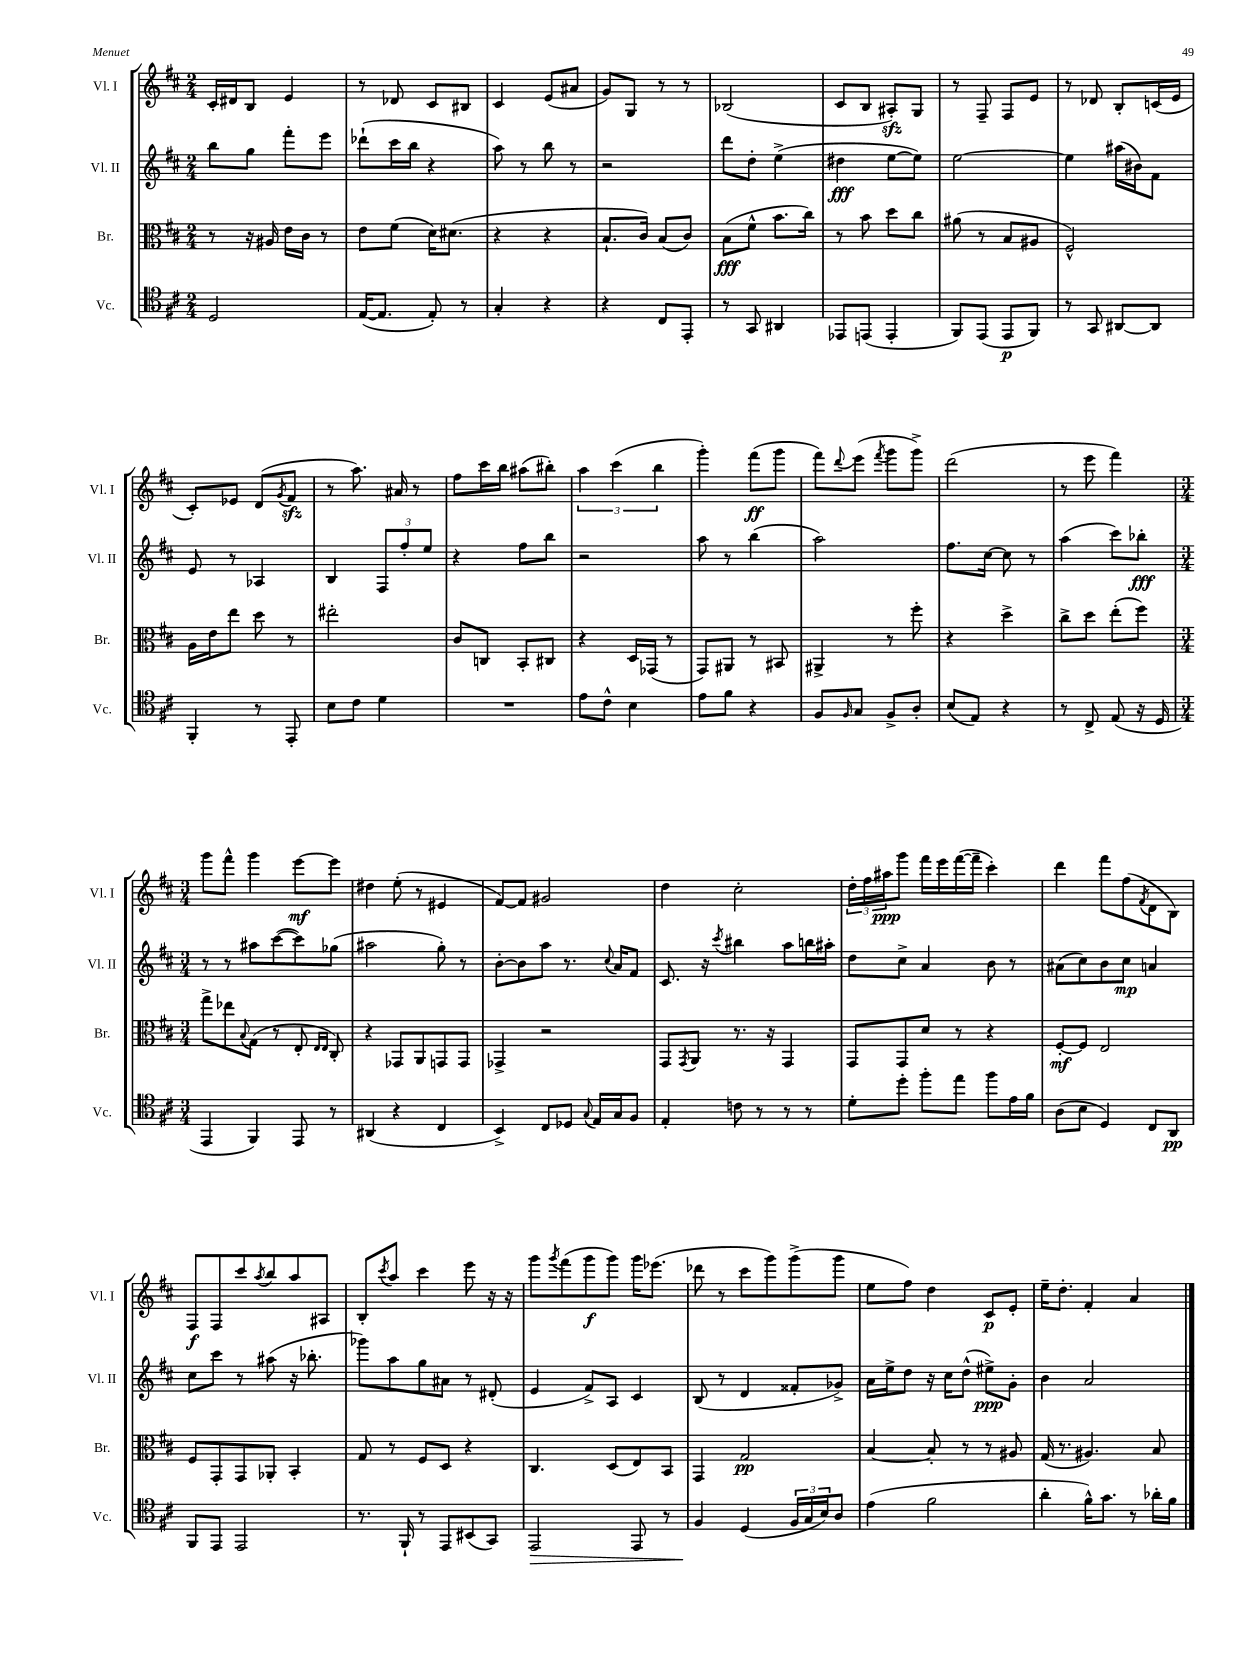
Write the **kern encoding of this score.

**kern	**dynam	**kern	**dynam	**kern	**dynam	**kern	**dynam
*part4	*part4	*part3	*part3	*part2	*part2	*part1	*part1
*staff4	*staff4	*staff3	*staff3	*staff2	*staff2	*staff1	*staff1
*I"Vc.	*	*I"Br.	*	*I"Vl. II	*	*I"Vl. I	*
*I'Vc.	*	*I'Br.	*	*I'Vl. II	*	*I'Vl. I	*
*clefC4	*	*clefC3	*	*clefG2	*	*clefG2	*
*k[f#c#]	*	*k[f#c#]	*	*k[f#c#]	*	*k[f#c#]	*
*M2/4	*	*M2/4	*	*M2/4	*	*M2/4	*
=43	=43	=43	=43	=43	=43	=43	=43
2D/	.	8r	.	8bb\L	.	16c#'/LL	.
.	.	.	.	.	.	16d#X/J	.
.	.	16r	.	8gg\J	.	8B/J	.
.	.	16A#X/	.	.	.	.	.
.	.	16e\LL	.	8fff#'\L	.	4e/	.
.	.	16c#\JJ	.	.	.	.	.
.	.	8r	.	8eee\J	.	.	.
=44	=44	=44	=44	=44	=44	=44	=44
([16E/KL	.	8e\L	.	(8ddd-X`\L	.	8r	.
8.E/J]	.	.	.	.	.	.	.
.	.	(8f#\J	.	16ccc#\L	.	8d-X/	.
.	.	.	.	16bb\JJ	.	.	.
8E'/)	.	16d\KL)	.	4r	.	8c#/L	.
.	.	(8.d#X\J	.	.	.	.	.
8r	.	.	.	.	.	8B#X/J	.
=45	=45	=45	=45	=45	=45	=45	=45
4G'/	.	4r	.	8aa\)	.	4c#/	.
.	.	.	.	8r	.	.	.
4r	.	4r	.	8bb\	.	(8e/L	.
.	.	.	.	8r	.	8a#X/J	.
=46	=46	=46	=46	=46	=46	=46	=46
4r	.	8.B`/L	.	2r	.	8g/L)	.
.	.	.	.	.	.	8G/J	.
.	.	16c#/Jk)	.	.	.	.	.
8C#/L	.	(8B/L	.	.	.	8r	.
8EE'/J	.	8c#/J)	.	.	.	8r	.
=47	=47	=47	=47	=47	=47	=47	=47
8r	.	(8B\L	fff	8ddd\L	.	(2B-X/	.
8GG/	.	8f#^^\J	.	8dd'\J	.	.	.
4AA#X/	.	8.b\L	.	(4ee^\	.	.	.
.	.	16cc#\Jk)	.	.	.	.	.
=48	=48	=48	=48	=48	=48	=48	=48
8EE-X/L	.	8r	.	4dd#X\	fff	8c#/L	.
(8EEn/J	.	8b\	.	.	.	8B/J	.
4EE'/	.	8dd\L	.	[8ee\L	.	8A#Xzz'/L)	.
.	.	8cc#\J	.	8ee\J])	.	8G/J	.
=49	=49	=49	=49	=49	=49	=49	=49
8FF#/L)	.	(8a#X\	.	[2ee\	.	8r	.
(8EE/J	.	8r	.	.	.	8F#~/	.
8EE/L	p	8B/L	.	.	.	8F#/L	.
8FF#/J)	.	8A#X/J	.	.	.	8e/J	.
=50	=50	=50	=50	=50	=50	=50	=50
8r	.	2F#^^/)	.	4ee\]	.	8r	.
8GG/	.	.	.	.	.	8d-X/	.
[8AA#X/L	.	.	.	(16aa#X\LL	.	8B'/L	.
.	.	.	.	16b#X\J)	.	.	.
8AA#/J]	.	.	.	8f#\J	.	(16cn/L	.
.	.	.	.	.	.	16e/JJ	.
!!LO:LB:g=z
=51	=51	=51	=51	=51	=51	=51	=51
4FF#'/	.	16A\LL	.	8e/	.	8c#'/L)	.
.	.	16e\J	.	.	.	.	.
.	.	8ee\J	.	8r	.	8e-X/J	.
8r	.	8dd\	.	4A-X/	.	(8d/L	.
.	.	.	.	.	.	8qg/	.
8EE'/	.	8r	.	.	.	8f#zz/J	.
=52	=52	=52	=52	=52	=52	=52	=52
8B\L	.	2ee#X'\	.	4B/	.	8r	.
8c#\J	.	.	.	.	.	8.aa\)	.
4d\	.	.	.	12F#/L	.	.	.
.	.	.	.	.	.	16a#X/	.
.	.	.	.	12ff#'/	.	.	.
.	.	.	.	.	.	8r	.
.	.	.	.	12ee/J	.	.	.
=53	=53	=53	=53	=53	=53	=53	=53
2r	.	8c#/L	.	4r	.	8ff#\L	.
.	.	8Cn/J	.	.	.	16ccc#\L	.
.	.	.	.	.	.	16bb\JJ	.
.	.	8BB'/L	.	8ff#\L	.	(8aa#X\L	.
.	.	8C#X/J	.	8bb\J	.	8bb#X'\J)	.
=54	=54	=54	=54	=54	=54	=54	=54
8e\L	.	4r	.	2r	.	6aa\	.
8c#^^\J	.	.	.	.	.	.	.
.	.	.	.	.	.	(6ccc#\	.
4B\	.	16D/LL	.	.	.	.	.
.	.	(16GG-X/JJ	.	.	.	.	.
.	.	.	.	.	.	6bb\	.
.	.	8r	.	.	.	.	.
=55	=55	=55	=55	=55	=55	=55	=55
8e\L	.	8GG/L)	.	8aa\	.	4ggg'\)	.
8f#\J	.	8AA#X/J	.	8r	.	.	.
4r	.	8r	.	(4bb\	.	(8fff#\L	ff
.	.	8BB#X/	.	.	.	8ggg\J	.
=56	=56	=56	=56	=56	=56	=56	=56
8F#/L	.	4AA#X^/	.	2aa\)	.	8fff#\L)	.
16qqF#/	.	.	.	.	.	8qqddd/	.
8G/J	.	.	.	.	.	(8eee\J	.
.	.	.	.	.	.	8qfff#/	.
8F#^/L	.	8r	.	.	.	8ggg\L	.
8A'/J	.	8ff#'\	.	.	.	8ggg^\J)	.
=57	=57	=57	=57	=57	=57	=57	=57
(8B/L	.	4r	.	8.ff#\L	.	(2ddd\	.
8E/J)	.	.	.	.	.	.	.
.	.	.	.	[16cc#\Jk	.	.	.
4r	.	4dd^\	.	8cc#\]	.	.	.
.	.	.	.	8r	.	.	.
=58	=58	=58	=58	=58	=58	=58	=58
8r	.	8cc#^\L	.	(4aa\	.	8r	.
8C#^/	.	8dd\J	.	.	.	8eee\	.
(8E/	.	(8ee'\L	.	8ccc#\L)	.	4fff#\)	.
16r	.	8ff#\J)	.	8bb-X'\J	fff	.	.
16D/	.	.	.	.	.	.	.
!!LO:LB:g=z
=59	=59	=59	=59	=59	=59	=59	=59
*M3/4	*	*M3/4	*	*M3/4	*	*M3/4	*
4EE/	.	8gg^\L	.	8r	.	8ggg\L	.
.	.	8ee-X\	.	8r	.	8fff#^^\J	.
.	.	8qqB/	.	.	.	.	.
4FF#/)	.	(8G\J	.	8aa#X\L	.	4ggg\	.
.	.	8r	.	([8ccc#\	.	.	.
8EE/	.	8E'/	.	8ccc#\])	.	[8eee\L	mf
.	.	16qqE/LL	.	.	.	.	.
.	.	16qqE/JJ	.	.	.	.	.
8r	.	8C#'/)	.	(8gg-X\J	.	8eee\J]	.
=60	=60	=60	=60	=60	=60	=60	=60
(4AA#X/	.	4r	.	2aa#X\	.	4dd#X\	.
4r	.	8GG-X/L	.	.	.	(8ee'\	.
.	.	8AA/	.	.	.	8r	.
4C#/	.	8GGn/	.	8gg'\)	.	4e#X/	.
.	.	8GG/J	.	8r	.	.	.
=61	=61	=61	=61	=61	=61	=61	=61
4BB^/)	.	4GG-X^/	.	[8b'\L	.	[8f#/L)	.
.	.	.	.	8b\]	.	8f#/J]	.
8C#/L	.	2r	.	8aa\J	.	2g#X/	.
8D-X/J	.	.	.	8.r	.	.	.
8qqG/	.	.	.	.	.	.	.
16E/LL	.	.	.	.	.	.	.
.	.	.	.	8qqcc#/	.	.	.
16G/J	.	.	.	16a/KL	.	.	.
8F#/J	.	.	.	8f#/J	.	.	.
=62	=62	=62	=62	=62	=62	=62	=62
4E'/	.	8GG/L	.	8.c#/	.	4dd\	.
.	.	8qGG/	.	.	.	.	.
.	.	8AA/J	.	.	.	.	.
.	.	.	.	16r	.	.	.
.	.	.	.	8qccc#/	.	.	.
8cn\	.	8.r	.	4bb#X\	.	2cc#'\	.
8r	.	.	.	.	.	.	.
.	.	16r	.	.	.	.	.
8r	.	4GG/	.	8aa\L	.	.	.
8r	.	.	.	16bbn\L	.	.	.
.	.	.	.	16aa#X'\JJ	.	.	.
=63	=63	=63	=63	=63	=63	=63	=63
8d'\L	.	8GG/L	.	8dd\L	.	24dd'\LL	.
.	.	.	.	.	.	24ff#\	.
.	.	.	.	.	.	24aa#X\J	ppp
8dd'\J	.	8GG/	.	8cc#^\J	.	8ggg\J	.
8ff#'\L	.	8d/J	.	4a/	.	16fff#\LL	.
.	.	.	.	.	.	16eee\	.
8ee\J	.	8r	.	.	.	([16fff#\	.
.	.	.	.	.	.	16fff#~\JJ]	.
8ff#\L	.	4r	.	8b\	.	4ccc#'\)	.
16e\L	.	.	.	8r	.	.	.
16f#\JJ	.	.	.	.	.	.	.
=64	=64	=64	=64	=64	=64	=64	=64
(8A\L	.	[8F#'/L	mf	(8a#X\L	.	4ddd\	.
8B\J	.	8F#/J]	.	8cc#\)	.	.	.
4D/)	.	2E/	.	8b\	.	8fff#\L	.
.	.	.	.	8cc#\J	mp	(8ff#\	.
.	.	.	.	.	.	8qf#/	.
8C#/L	.	.	.	4an/	.	8d\	.
8AA/J	pp	.	.	.	.	8B\J)	.
!!LO:LB:g=z
=65	=65	=65	=65	=65	=65	=65	=65
8FF#/L	.	8F#/L	.	8cc#\L	.	8F#/L	f
8EE/J	.	8GG'/	.	8ccc#\J	.	8F#/	.
2EE/	.	8GG/	.	8r	.	8ccc#/	.
.	.	.	.	.	.	8qaa/	.
.	.	8AA-X'/J	.	(8aa#X\	.	8bb/	.
.	.	4BB'/	.	16r	.	8aa/	.
.	.	.	.	8.bb-X'\	.	.	.
.	.	.	.	.	.	8A#X/J	.
=66	=66	=66	=66	=66	=66	=66	=66
8.r	.	8G/	.	8ggg-X\L)	.	8B'/L	.
.	.	.	.	.	.	8qccc#/	.
.	.	8r	.	8aa\	.	8aa/J	.
16FF#`/	.	.	.	.	.	.	.
8r	.	8F#/L	.	8gg\	.	4ccc#\	.
8EE/L	.	8D/J	.	8a#X\J	.	.	.
(8BB#X/	.	4r	.	8r	.	8eee\	.
8GG/J)	.	.	.	(8d#X'/	.	16r	.
.	.	.	.	.	.	16r	.
=67	=67	=67	=67	=67	=67	=67	=67
!	!LO:HP:b	!	!	!	!	!	!
2EE/	>	4.C#/	.	4e/	.	8ggg\L	.
.	.	.	.	.	.	8qggg/	.
.	.	.	.	.	.	(8fff#\	.
.	.	.	.	8f#^/L)	.	8ggg\	f
.	.	(8D/L	.	8A/J	.	8ggg\J)	.
8EE/	.	8E/)	.	4c#/	.	16ggg\KL	.
.	.	.	.	.	.	(8.eee-X\J	.
8r	.	8BB/J	.	.	.	.	.
=68	=68	=68	=68	=68	=68	=68	=68
4F#/	.	4GG/	.	(8B/	.	8ddd-X\	.
.	.	.	.	8r	.	8r	.
(4D/	]	2G/	pp	4d/	.	8ccc#\L	.
.	.	.	.	.	.	8ggg\)	.
24F#/LL	.	.	.	8f##X'/L	.	(8ggg^\	.
24G/	.	.	.	.	.	.	.
24B/J)	.	.	.	.	.	.	.
8A/J	.	.	.	8g-X^/J)	.	8ggg\J	.
=69	=69	=69	=69	=69	=69	=69	=69
(4e\	.	[4B/	.	16a\LL	.	8ee\L	.
.	.	.	.	16ee^\J	.	.	.
.	.	.	.	8dd\J	.	8ff#\J)	.
2f#\	.	8B'/]	.	16r	.	4dd\	.
.	.	.	.	16cc#\KL	.	.	.
.	.	8r	.	(8dd^^\J	.	.	.
.	.	8r	.	8ee#X^\L)	ppp	8c#/L	p
.	.	8A#X/	.	8g'\J	.	8e'/J	.
=70	=70	=70	=70	=70	=70	=70	=70
4a'\	.	(16G/	.	4b\	.	16ee~\KL	.
.	.	8.r	.	.	.	8.dd'\J	.
16f#^^\KL)	.	4.A#X/)	.	2a/	.	4f#'/	.
8.g\J	.	.	.	.	.	.	.
8r	.	.	.	.	.	4a/	.
16a-X'\LL	.	8B/	.	.	.	.	.
16f#\JJ	.	.	.	.	.	.	.
==	==	==	==	==	==	==	==
*-	*-	*-	*-	*-	*-	*-	*-
